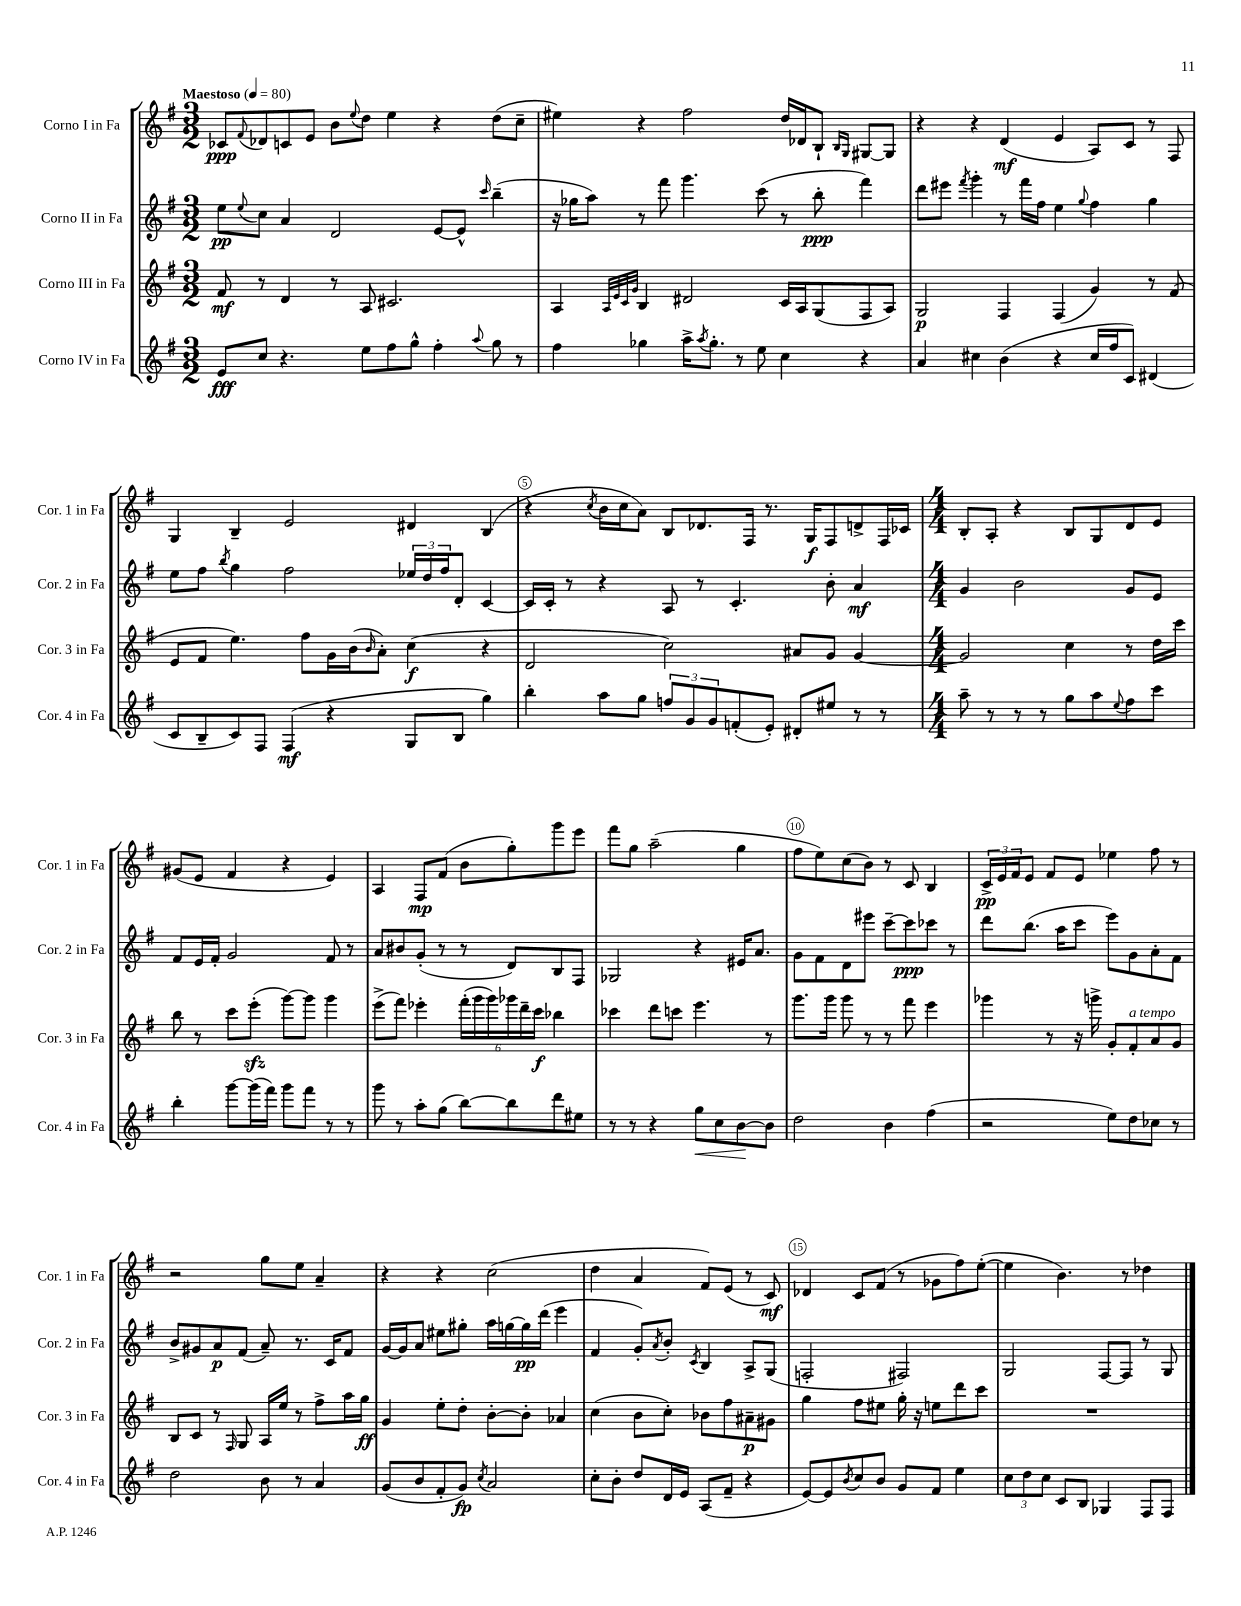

**kern	**kern	**kern	**kern
*staff4	*staff3	*staff2	*staff1
*clefG2	*clefG2	*clefG2	*clefG2
*k[f#]	*k[f#]	*k[f#]	*k[f#]
*M3/2	*M3/2	*M3/2	*M3/2
*MM80	*MM80	*MM80	*MM80
8e	8f#	8ee	8c-
.	.	8qqee	8qqf#
8cc	8r	8cc	8d-
4.r	4d	4a	8c
.	.	.	8e
.	8r	2d	8b
.	.	.	8qqee
8ee	8A	.	8dd
8ff#	2.c#	.	4ee
8gg^^	.	.	.
4ff#'	.	[8e	4r
.	.	8e^^]	.
8qqaa	.	16qqccc	.
8gg	.	(4bb~	(8dd
8r	.	.	8cc~
=	=	=	=
4ff#	4A	16r	4ee#)
.	.	16gg-	.
.	.	8aa)	.
.	32qqA	.	.
.	32qqe	.	.
.	32qqc	.	.
.	32qqg	.	.
4gg-	4B	8r	4r
.	.	8fff#	.
16aa^	2d#	4.ggg	2ff#
8qaa	.	.	.
8.gg-'	.	.	.
8r	.	.	.
8ee	.	(8ccc	.
4cc	16c	8r	16dd
.	16A	.	16d-
.	(8G	8bb'	8B`
.	.	.	16qqB
.	.	.	16qqG
4r	8F#	4fff#)	[8G#
.	8A)	.	8G#]
=	=	=	=
4a	2G	8ddd	4r
.	.	8eee#	.
.	.	8qfff#	.
4cc#	.	4ggg'	4r
(4b	4F#	8r	(4d
.	.	16fff#	.
.	.	16ff#	.
4r	(4F#	4ee	4e
.	.	8qqgg	.
16cc#	4g)	4ff#	8A)
16ff#	.	.	.
8c)	.	.	8c
(4d#	8r	4gg	8r
.	(8f#	.	8F#
=	=	=	=
8c	8e	8ee	4G
8B~	8f#	8ff#	.
.	.	8qbb	.
8c)	4.ee)	4gg	4B~
8F#	.	.	.
(4F#	.	2ff#	2e
.	8ff#	.	.
4r	16g	.	.
.	(16b	.	.
.	16qqb	.	.
.	8a')	.	.
8G	(4cc	24ee-	4d#
.	.	24dd	.
.	.	24ff#	.
8B	.	8d'	.
4gg)	4r	[4c	(4B
=	=	=	=
4bb'	2d	16c]	4r
.	.	16c'	.
.	.	8r	.
.	.	.	8qcc
8aa	.	4r	16b
.	.	.	16cc
8gg	.	.	8a)
12ff	2cc)	8A	8B
12g	.	.	.
.	.	8r	8.d-
12g	.	.	.
(8f'	.	4.c'	.
.	.	.	16F#
8e')	.	.	8.r
8d#'	8a#	.	.
.	.	.	16G
8ee#	8g	8b'	8F#
8r	[4g	4a	8d^
8r	.	.	16F#
.	.	.	16c-
=	=	=	=
*M4/4	*M4/4	*M4/4	*M4/4
8aa~	2g]	4g	8B'
8r	.	.	8A'
8r	.	2b	4r
8r	.	.	.
8gg	4cc	.	8B
8aa	.	.	8G
8qqee	.	.	.
8ff#	8r	8g	8d
8ccc	16dd	8e	8e
.	16ccc	.	.
=	=	=	=
4bb'	8bb	8f#	(8g#
.	8r	16e	8e
.	.	16f#'	.
[8ggg	8ccc	2g	4f#
(16ggg]	(8eee'	.	.
16fff#)	.	.	.
8ggg	[8ggg)	.	4r
8fff#	8ggg]	.	.
8r	4ggg	8f#	4e)
8r	.	8r	.
=	=	=	=
8ggg	(8eee^	8a	4A
8r	8fff#)	8b#	.
8aa'	4eee-'	(8g'	8F#
(8gg	.	8r	(8f#
[8bb)	(24fff#'	8r	8b
.	24ggg	.	.
.	24ggg)	.	.
8bb]	24ggg-	8d)	8gg')
.	24ddd~	.	.
.	24ccc	.	.
8ddd	4bb-	8B	8ggg
8ee#	.	8F#	8eee
=	=	=	=
8r	4ccc-	2G-	8fff#
8r	.	.	8gg
4r	8ddd	.	(2aa~
.	8ccc	.	.
8gg	4.eee	4r	.
8cc	.	.	.
[8b	.	16e#	4gg
.	.	8.a	.
8b]	8r	.	.
=	=	=	=
2dd	8.ggg	8g	8ff#
.	.	8f#	8ee)
.	16ggg	.	.
.	8ggg	8d	(8cc
.	8r	8eee#	8b)
4b	8r	[8ccc~	8r
.	8fff#	8ccc]	8c
(4ff#	4eee	8ccc-	4B
.	.	8r	.
=	=	=	=
2r	4ggg-	8ddd	24c^
.	.	.	24e
.	.	.	24f#
.	.	(8.bb	8e
.	8r	.	8f#
.	.	16aa	.
.	16r	8ccc	8e
.	16ggg^	.	.
8ee)	8g'	8eee)	4ee-
8dd	8f#'	8g	.
8cc-	8a	8a'	8ff#
8r	8g	8f#	8r
=	=	=	=
2dd	8B	8b^	2r
.	8c	8g#	.
.	8r	8a	.
.	16qqF#	.	.
.	8G	(8f#	.
8b	16A	8a~)	8gg
.	16ee	.	.
8r	8r	8.r	8ee
4a	8ff#^	.	4a~
.	.	16c	.
.	16aa	8f#	.
.	16gg	.	.
=	=	=	=
(8g	4g	[16g	4r
.	.	16g]	.
8b	.	8a	.
8f#'	8ee'	8ee#	4r
8g)	8dd'	8gg#'	.
8qcc	.	.	.
2a	[8b'	16aa	(2cc
.	.	[16gg	.
.	8b']	16gg]	.
.	.	(16ddd	.
.	4a-	4eee	.
=	=	=	=
8cc'	(4cc	4f#	4dd
8b'	.	.	.
8dd	8b	8g')	4a
.	.	8qa	.
16d	8cc')	8b'	.
16e	.	.	.
.	.	8qc	.
(8A	8b-	4B	8f#)
8f#~	8ff#	.	(8e
4r	8a#~	8A^	8r
.	8g#	(8G	8c)
=	=	=	=
[8e)	4gg	2F'	4d-
8e]	.	.	.
8qb	.	.	.
8cc	8ff#	.	8c
8b	8ee#	.	(8f#
8g	16gg'	2F#)	8r
.	16r	.	.
8f#	8ee	.	8g-
4ee	8ddd	.	8ff#)
.	8ccc	.	([8ee'
=	=	=	=
12cc	1r	2G	4ee]
12dd	.	.	.
12cc	.	.	.
8c	.	.	4.b)
8B	.	.	.
4G-	.	[8F#	.
.	.	8F#]	8r
8F#	.	8r	4dd-
8F#	.	8G	.
==	==	==	==
*-	*-	*-	*-
